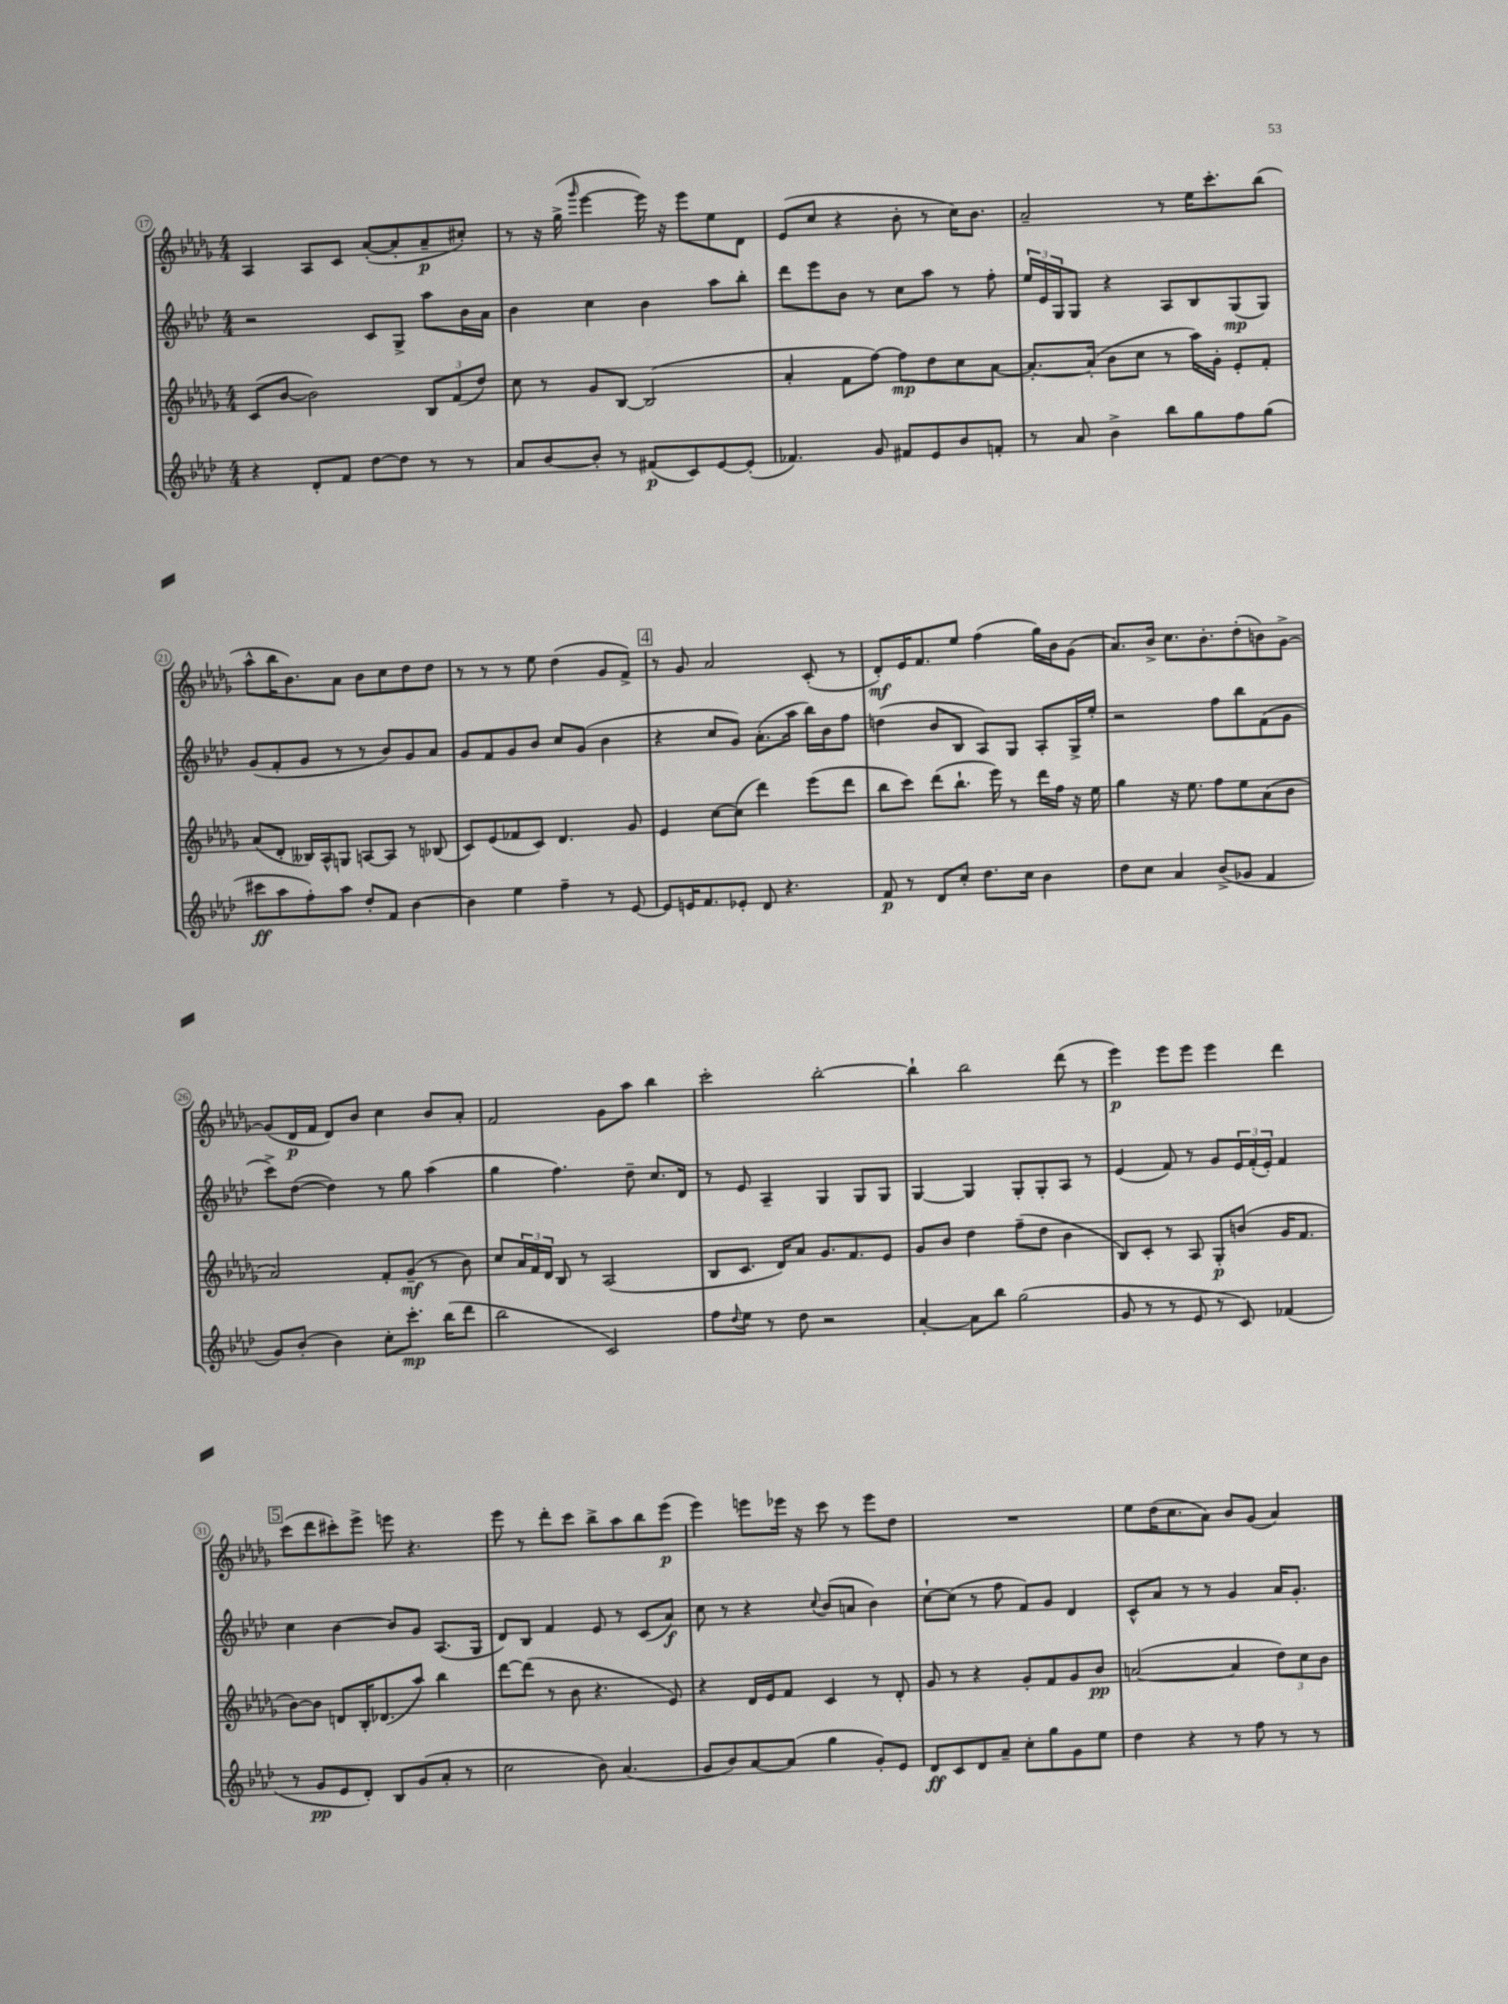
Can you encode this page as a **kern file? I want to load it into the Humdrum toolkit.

**kern	**kern	**kern	**kern
*staff4	*staff3	*staff2	*staff1
*clefG2	*clefG2	*clefG2	*clefG2
*k[b-e-a-d-]	*k[b-e-a-d-g-]	*k[b-e-a-d-]	*k[b-e-a-d-g-]
*M4/4	*M4/4	*M4/4	*M4/4
4r	(8c/L	2r	4A-/
.	[8b-/J	.	.
8d-'/L	2b-\])	.	8A-/L
8f/J	.	.	8c/J
[8dd-\L	.	8c/L	([8a-'/L
8dd-\]J	.	8G^/J	8a-'/]
8r	12B-/L	8aa-\L	8a-~/
.	(12f/	.	.
8r	.	16b-\L	8cc#'/J)
.	12dd-/J)	.	.
.	.	16a-\JJ	.
=	=	=	=
8a-/L	8cc\	4b-\	8r
[8b-/	8r	.	16r
.	.	.	(16gg-^\
.	.	.	16qqggg-/
8b-'/]J	8g-/L	4cc\	[4eee-\
8r	[8B-/J	.	.
(8f#/L	(2B-/]	4b-\	16eee-\])
.	.	.	16r
8c/)	.	.	8eee-\L
[8e-/	.	8aa-\L	8ee-\
(8e-'/]J	.	8bb-'\J	8d-\J
=	=	=	=
4.f-/)	4a-'/	8ddd-\L	(8e-/L
.	.	8eee-\	8cc/J
.	8f\L	8b-\J	4r
8g/	[8ff\J)	8r	.
8f#/L	8ff\]L	8cc\L	8b-'\
8e-/	8dd-\	8aa-\J	8r
8b-/	8cc\	8r	16cc\LK)
.	.	.	8.b-\J
8f'/J	[8a-\J	8ff'\	.
=	=	=	=
8r	8.a-'/_L	24ee-/LL	2a-~/
.	.	24e-/	.
.	.	24G/J	.
8a-/	.	8G/J	.
.	(16a-'/]Jk	.	.
4b-^\	8b-\L	4r	.
.	8cc\J	.	.
8bb-\L	8r	8A-/L	8r
8gg\	16aa-\LL)	8B-/	16ee-\LK
.	16g-'\JJ	.	8.ccc'\
8ff\	8e-'/L	(8G/	.
(8gg\J	8f'/J	8G/J)	(8bb-\J
=	=	=	=
8ccc#\L	(8a-/L	(8g/L	8aa-^^\L
8aa-\	8d-'/J	8f'/	16bb-\K
.	.	.	8.b-\)
8ff'\)	16B--/LL)	8g/J	.
.	16A-^^/J	.	.
8aa-\J	8G/J	8r	8a-\J
8dd-'/L	[8A/L	8r	8b-\L
8f/J	8A/]J	8b-/L)	8cc\
[4b-\	8r	8g/	8dd-\
.	(8B-/	8a-/J	8dd-\J
=	=	=	=
4b-\]	8c/L)	8g/L	8r
.	(8e-/	8f/	8r
4ee-\	8f-/	8g/	8r
.	8c/J)	8b-/J	8ee-\
4ff~\	4.d-/	8cc/L	(4dd-\
.	.	(8g/J	.
8r	.	4b-\	8g-/L
[8e-/	8g-/	.	8f^/J)
=	=	=	=
8e-/]L	4e-/	4r	8r
16e/K	.	.	8g-/
8.f/	.	.	.
.	[8cc\L	8cc/L	2a-/
8e-'/J	(8cc\]J	8g/J)	.
8d-/	4ddd-\)	(8.a-'\L	.
4.r	.	.	.
.	.	16aa-\Jk	.
.	(8eee-\L	16bb-\LL)	(8c'/
.	.	16b-\J	.
.	8ddd-\J	8ff\J	8r
=	=	=	=
8f/	8bb-\L	(4dd\	8d-'/L)
8r	8ccc\J)	.	16e-/K
.	.	.	8.f/
8d-/L	(8ddd-\L	8b-/L	.
8cc'/J	8.bb-`\J	8B-/J	8ee-/J
8.dd-\L	.	8A-/L)	(4ff\
.	16eee-\)	.	.
.	8r	8G/J	.
16cc\Jk	.	.	.
4b-\	16ddd-\LL	8A-'/L	16gg-\LL)
.	16ff\JJ	.	16b-\J
.	16r	16G^/L	(8g-\J
.	16ee-\	16ee-'/JJ	.
=	=	=	=
8dd-\L	4gg-\	2r	8.a-/L)
8cc\J	.	.	.
.	.	.	16b-^/Jk
4a-/	16r	.	8.cc\L
.	8.ee-\	.	.
.	.	.	8.b-'\
(8b-^/L	8ff\L	8ff\L	.
8g-/J	8ee-\	8bb-\	(8dd-'\
4f/	(8a-\	(8f\	8b\)
.	8b-\J	8g\J	[8g-^\J
=	=	=	=
8g/L)	2a-/)	8ccc^\L)	(8g-/]L
(8b-'/J	.	([8dd-\J	16d-/L
.	.	.	16f/JJ
4b-\)	.	4dd-\])	8d-/L)
.	.	.	8b-/J
8cc'\L	8f'/L	8r	4cc\
8.ccc'\J	(8g-~/J	8gg\	.
.	8r	(4aa-\	8b-/L
(16bb-\LK	.	.	.
8ddd-\J	8b-\)	.	8a-'/J
=	=	=	=
2bb-\	8cc/L	4gg\	2f/
.	24a-/L	.	.
.	24f/	.	.
.	24d-/JJ	.	.
.	8B-/	4.ff\)	.
.	8r	.	.
2c/)	(2A-/	.	8g-\L
.	.	8dd-~\	8aa-\J
.	.	8.cc/L	4bb-\
.	.	16d-/Jk	.
=	=	=	=
8ff\L	8B-/L	8r	2ccc'\
8qqdd-/	.	.	.
8ee-\J	8.c/J	8e-/	.
8r	.	4A-~/	.
.	16d-/LK)	.	.
8dd-\	8a-/J	.	.
2r	8.g-/L	4G/	[2bb-'\
.	8.f/	.	.
.	.	8G/L	.
.	8e-/J	8G/J	.
=	=	=	=
[4a-'/	8g-/L	[4G/	4bb-`\]
.	8b-/J	.	.
8a-\]L	4dd-\	4G/]	2bb-\
8bb-\J	.	.	.
(2gg\	(8ff~\L	8G'/L	.
.	8dd-\J	8G'/	.
.	4b-\	8A-/J	(8ddd-\
.	.	8r	8r
=	=	=	=
8g/	8B-/L)	(4e-/	4eee-\)
8r	8c'/J	.	.
8r	8r	8f/)	8eee-\L
8e-/	8A-/	8r	8eee-\J
8r	8G-'/L	8g/L	4eee-\
8c/)	(8b/J	24e-/L	.
.	.	(24f'/	.
.	.	24e-'/JJ)	.
(4f-/	16g-/LK	4f/	4ddd-\
.	8.f/J	.	.
=	=	=	=
8r	[8b-\L)	4cc\	(8ccc\L
8g/L	8b-\]J	.	8ddd-\
8e-/	8d/L	[4b-\	8ccc#'\)
8d-'/J)	16B-'/K	.	8eee-^\J
.	(8.d-/	.	.
8B-/L	.	8b-/]L	8eee\
(8g/	8aa-/J)	8g/J	4.r
8a-'/J	4bb-\	(8.A-/L	.
8r	.	.	.
.	.	16G/Jk	.
=	=	=	=
2cc\	[8ddd-\L	8d-/L)	8eee-\
.	(8ddd-\]J	8B-/J	8r
.	8r	4f/	8ddd-'\L
.	8b-\	.	8ccc\J
8b-\)	4.r	8e-/	8bb-^\L
(4.a-/	.	8r	8aa-\
.	.	(8c/L	8bb-\
.	8e-/)	8a-/J)	(8eee-\J
=	=	=	=
8g/L	4r	8cc\	4eee-\)
8b-/)	.	8r	.
[8a-/	16d-/LL	4r	8eee\L
.	16e-/J	.	.
(8a-/]J	8f/J	.	16eee-\Jk
.	.	.	16r
.	.	8qqcc/	.
4gg\	4c/	(8b-/L	8ccc\
.	.	8a/J	8r
8g'/L)	8r	4b-\)	8eee-\L
8e-/J	8d-'/	.	8dd-\J
=	=	=	=
8d-/L	8g-/	[8cc`\L	1r
8c/	8r	(8cc\]J	.
8d-/	4r	8r	.
8a-~/J	.	8ff\	.
8cc'\L	8g-'/L	8f/L)	.
8gg\	8f/	8g/J	.
8g\	8g-/	4d-/	.
8ee-\J	8b-/J	.	.
=	=	=	=
4dd-\	([2a/	8c^^/L	8ee-\L
.	.	8a-/J	(16dd-\K
.	.	.	8.cc\
4r	.	8r	.
.	.	8r	8a-\J)
8r	4a/]	4g/	8b-/L
8ff\	.	.	(8g-/J
8r	12dd-\L)	16a-/LK	4a-/)
.	.	8.g'/J	.
.	12cc\	.	.
8r	.	.	.
.	12b-\J	.	.
==	==	==	==
*-	*-	*-	*-
